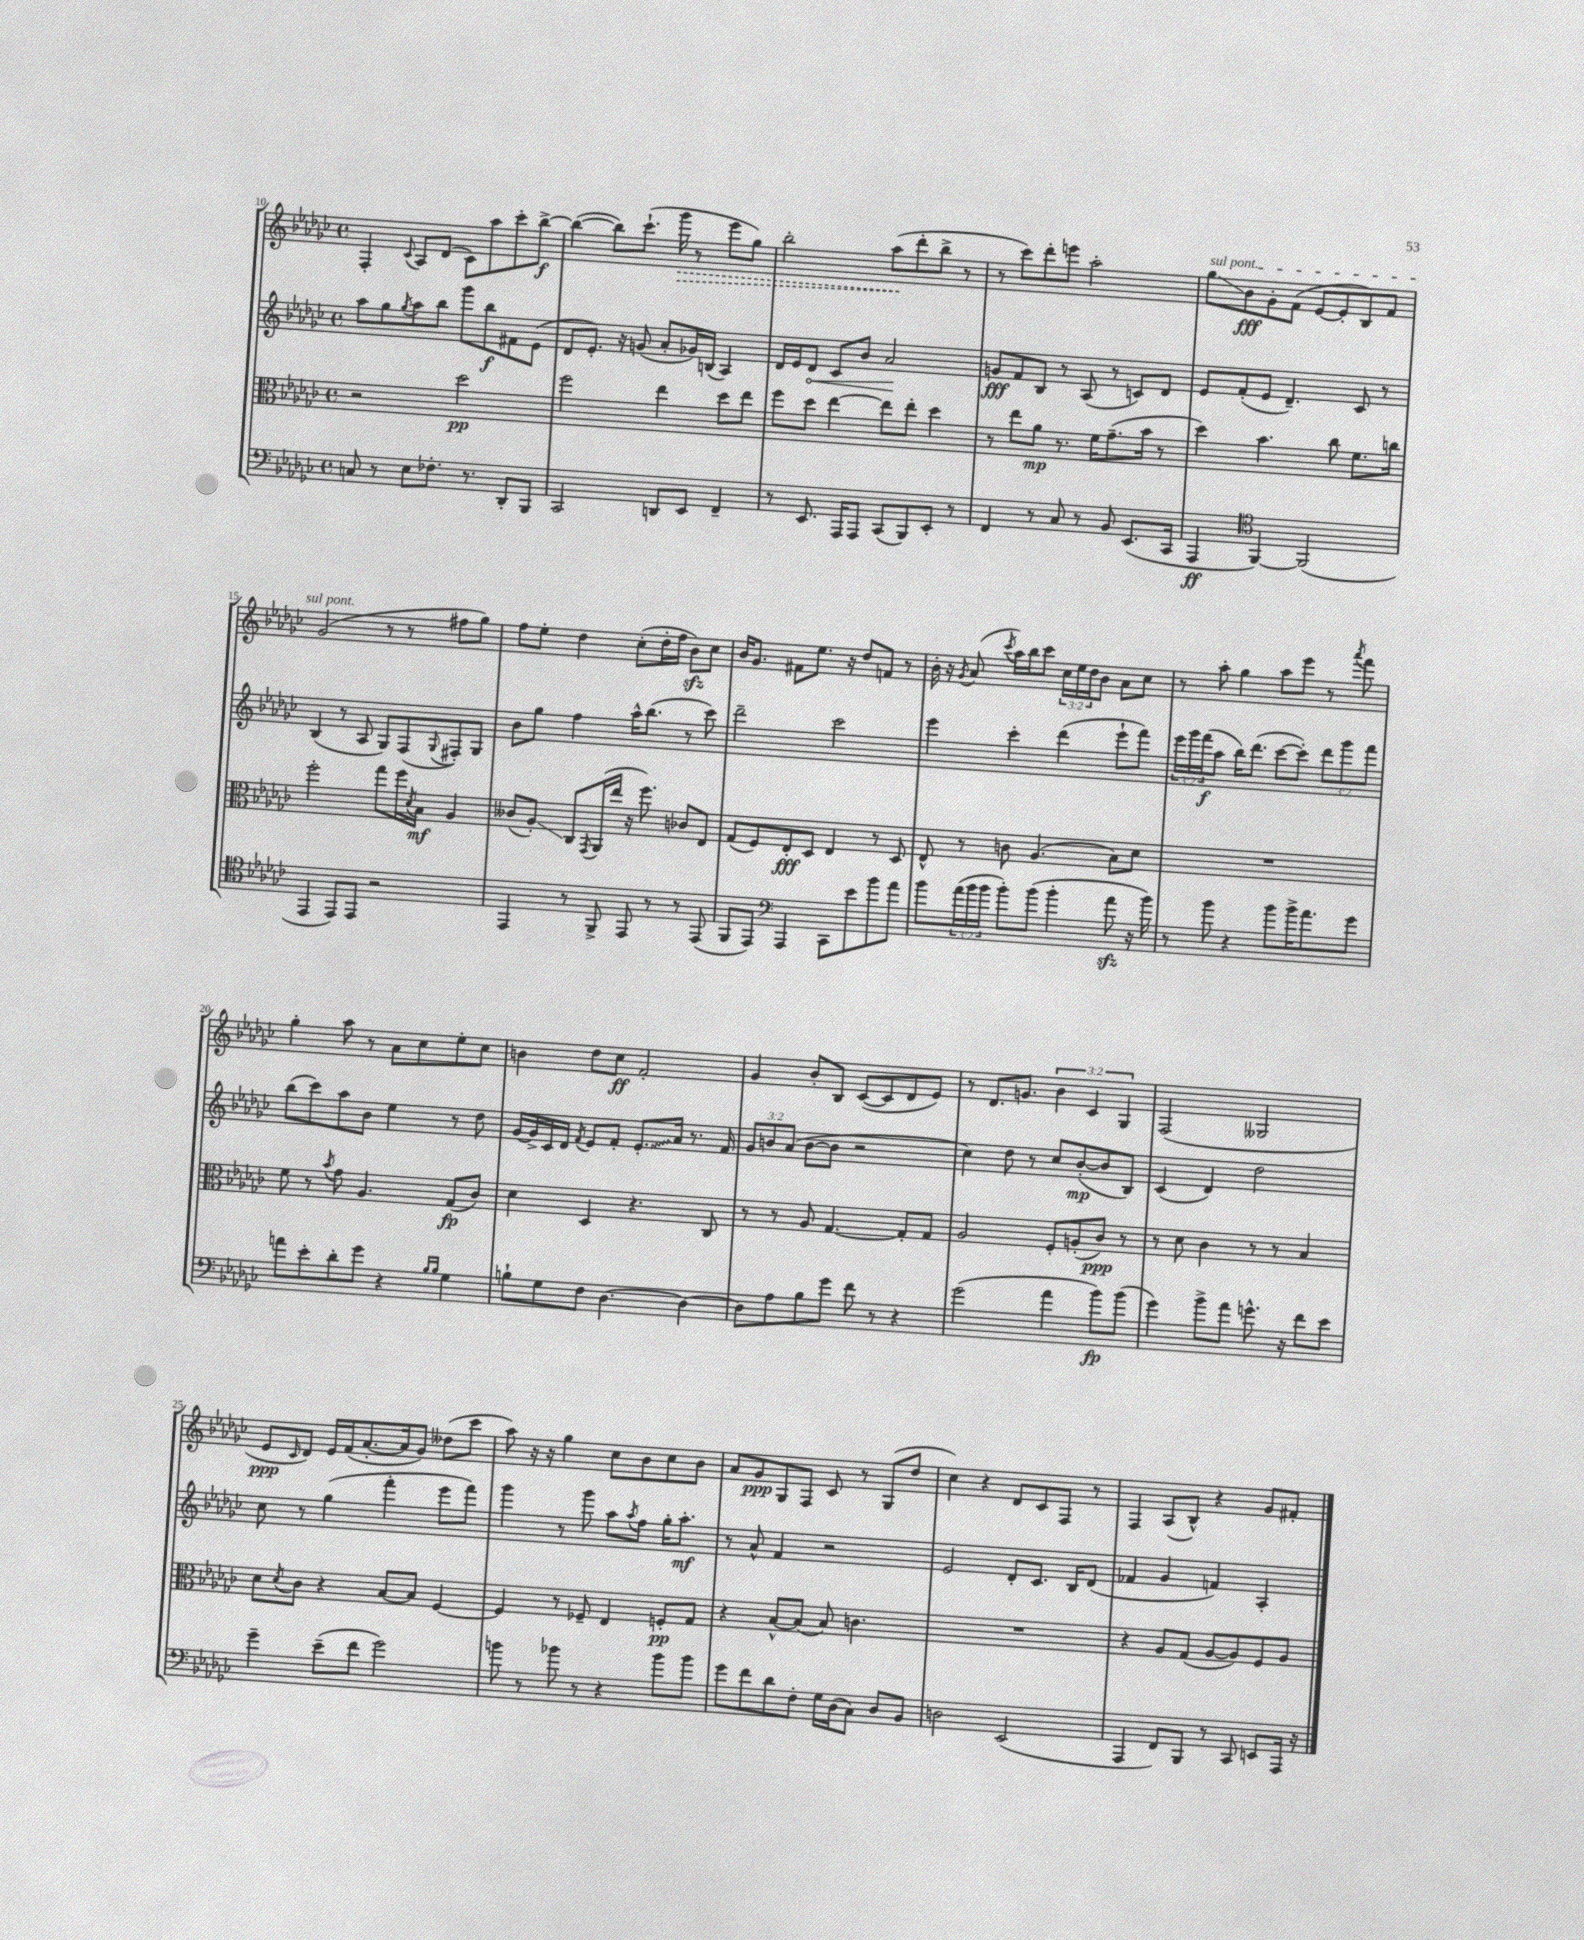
<<
\new StaffGroup <<
\new Staff = "s0" {
    \clef treble \key ges \major \defaultTimeSignature \time 4/4 \override Staff.TupletNumber.text = #tuplet-number::calc-fraction-text
    f4-. \appoggiatura { ces'8 } aes8 des'8( ces'8) aes''8 ces'''8-. bes''8~->\f |
    bes''4~( bes''8) ces'''8.-!( \once \override Hairpin.style = #'dashed-line ges'''16\> r8 ees'''8 ges''8) |
    bes''2-. aes''8\!( des'''8-. bes''8-> r8 |
    r8 ces'''8) des'''8-. e'''8 aes''2-. |
    \once \override TextSpanner.bound-details.left.text = \markup { \italic "sul pont." } ges''8\glissando\startTextSpan bes'8\fff ges'8-. f'8( ees'8~ ees'8-. bes8) f'8 |
    ges'2\stopTextSpan( r8 r8 fis''8 ges''8) |
    f''8 ees''8-. des''4 ces''8-.( des''16-. f''16 bes'8\sfz) ces''8 |
    bes'16 ges'8. fis'8 ees''8. r16 des''8 f'8 r8 |
    bes'16-. r16 \acciaccatura { ges'8 } aes'8( \acciaccatura { ces'''8 } aes''16) bes''16 ces'''8 \tuplet 3/2 { ces''16 ees''16 des''16 } bes'8 aes'8 ces''8 |
    r8 aes''8-. ges''4 aes''8 ees'''8 r8 \acciaccatura { aes'''8 } f'''8 |
    ges''4-. aes''8 r8 aes'8 ces''8 ees''8-. ces''8 |
    b'4 des''8 ces''8\ff f'2-. |
    ges'4 bes'8-. bes8 ces'8~( ces'8 des'8 ees'8) |
    r8 des'8. g'8. \tuplet 3/2 { bes'4 ces'4 ges4 } |
    f2( geses2 |
    ees'8\ppp \grace { ces'16 } des'8) ees'16 f'16( aes'8.~-. aes'16 ges'8) deses''8( ces'''8 |
    aes''8) r16 r16 ges''4 ces''8 bes'8 ces''8 bes'8 |
    aes'8 ges'8\ppp ges8 f8 ces'8 r8 ges8( des''8 |
    ces''4) r4 des'8 ces'8 f8 r8 |
    f4 aes8( bes8-^) r4 ges'8 fis'8-. \bar "|." |
}
\new Staff = "s1" {
    \clef treble \key ges \major \defaultTimeSignature \time 4/4 \override Staff.TupletNumber.text = #tuplet-number::calc-fraction-text
    aes''8 ges''8 \acciaccatura { ges''8 } aes''8 bes''8 ges'''8 bes''8\f fis'8 ees'8( |
    des'8 ees'8.-.) r16 g'8( aes'8-. ges'16) b16( aes4) |
    des'16 ees'16 \once \override Hairpin.circled-tip = ##t des'8\< ces'8 bes'8 aes'2\! |
    g'8\fff f'8 bes8 r8 aes8( r8 c'8) des'8 |
    ees'8 f'8-.( ees'8 des'4.--) ces'8 r8 |
    bes4( r8 aes8 ges8) f8( \appoggiatura { ges8 } fis8-.) ges8 |
    bes'8 ges''8 f''4 aes''16-^ bes''8.( r8 ces'''8) |
    des'''2-- ces'''2 |
    ees'''4 ces'''4-. des'''4( ees'''8-! f'''8) |
    \tuplet 3/2 { ees'''16 ges'''16 f'''16\f( } aes''8 bes''16) des'''8.( ces'''8~ ces'''8-.) \tuplet 3/2 { des'''8 ges'''8 f'''8 } |
    bes''8( ces'''8) aes''8 bes'8 ees''4 r8 des''8 |
    ges'16~ ges'16-> ces'16 des'16 \acciaccatura { f'8 } ees'8 f'8-. \once \override Glissando.style = #'zigzag ees'8.-.\glissando aes'16 r8. f'16 |
    \tuplet 3/2 { ges'8 b'8 aes'8( } b'8~ b'8 r2 |
    ces''4) des''8 r8 ces''8 bes'8~-.\mp( bes'8 bes8) |
    ces'4( des'4) des''2 |
    ces''8 r8 ges''4( f'''4-. ees'''8 f'''8) |
    ges'''4 r8 ges'''8 aes''8 \acciaccatura { aes''8 } f''8 ges''16-. aes''8.-.\mf |
    r8 aes'8-^ f'4 r2 |
    ees'2 des'8-. ces'8. bes16 des'8( |
    fes'4 ges'4 f'4) aes4-. \bar "|." |
}
\new Staff = "s2" {
    \clef alto \key ges \major \defaultTimeSignature \time 4/4
    r2 des''2\pp |
    f''2 ees''4 des''8 ees''8 |
    f''8 des''8 ees''4~ ees''8 ees''8-. des''4 |
    r8 ees''8 aes'8\mp r8. f'16 ges'8.--( bes'16 r8 |
    des''4) bes'4. ces''8 f'8. c''16 |
    f''2-. ges''8 f''16 \acciaccatura { des'8 } bes16\mf aes4 |
    ceses'8( aes8-.\glissando) ces8 \acciaccatura { ges,8 } aes,16( ees''16 r16 f''8.) ces'8 ees8 |
    ges8( f8) ees8-.\fff des8 ees4 r8 des8 |
    ees8-^ r8 c'8 aes4.( bes8) des'8 |
    R1 |
    f'8 r8 \acciaccatura { bes'8 } ges'8 aes4. ges8\fp( ces'8) |
    des'4 des4 r4. ces8 |
    r8 r8 aes8 ges4.~ ges8-. ges8 |
    aes2 f8-. a8-.( ces'8\ppp) r8 |
    r8 des'8 ces'4 r8 r8 bes4 |
    des'8 \acciaccatura { des'8 } ces'8 r4 bes8~ bes8 f4~ |
    f4 r8 fes8-- ees4 f8-.\pp ges8 |
    r4 bes8~-^ bes8( bes8) c'4. |
    R1 |
    r4 aes8 ges8( aes8~ aes8) f8 aes8 \bar "|." |
}
\new Staff = "s3" {
    \clef bass \key ges \major \defaultTimeSignature \time 4/4 \override Staff.TupletNumber.text = #tuplet-number::calc-fraction-text
    c8 r8 ees8 fes8.-. r8. des,8-. bes,,8 |
    ces,2 d,8 ees,8 f,4-- |
    r8 ees,8. aes,,16 aes,,8 ces,8( bes,,8) ees,8-. r8 |
    f,4 r8 ces8 r8 bes,8 ees,8.( ces,16 |
    aes,,4\ff \clef tenor f,4~) f,2( |
    ees,4 ees,8) ees,8 r2 |
    ees,4 r8 f,8-> ees,8 r8 r8 ees,8( |
    f,8 ees,8) \clef bass aes,,4 ces,8 ees'8 bes'8 aes'8 |
    bes'8 \tuplet 3/2 { aes'16( bes'16 bes'16 } bes'8-.) bes'8( bes'4-. aes'8\sfz r16 bes'16) |
    r8 bes'8 r4 bes'8 bes'16-> aes'8. ges'8 |
    a'8 ees'8-. des'8-. ges'8 r4 \grace { bes16 bes16 } ges4 |
    b8-! ges8 f8 des4.~ des4~ |
    des8 aes8 bes8 ges'8 f'8 r8 r4 |
    ges'2( aes'4 bes'8\fp) bes'8( |
    ges'4) bes'8-> aes'8 g'8.-^ r16 f'8 ees'8 |
    ges'4-- ees'8--( f'8 ges'2) |
    b'8 r8 bes'8 r8 r4 bes'8 bes'8 |
    ges'8 f'8 des'8 f8-. ges16 des16( ces8) des8 bes,8 |
    d2 ees,2( |
    aes,,4 f,8) bes,,8 r8 ces,8 e,8 aes,,16 r16 \bar "|." |
}
>>
>>
\layout { \context { \Score currentBarNumber = #10 } }
